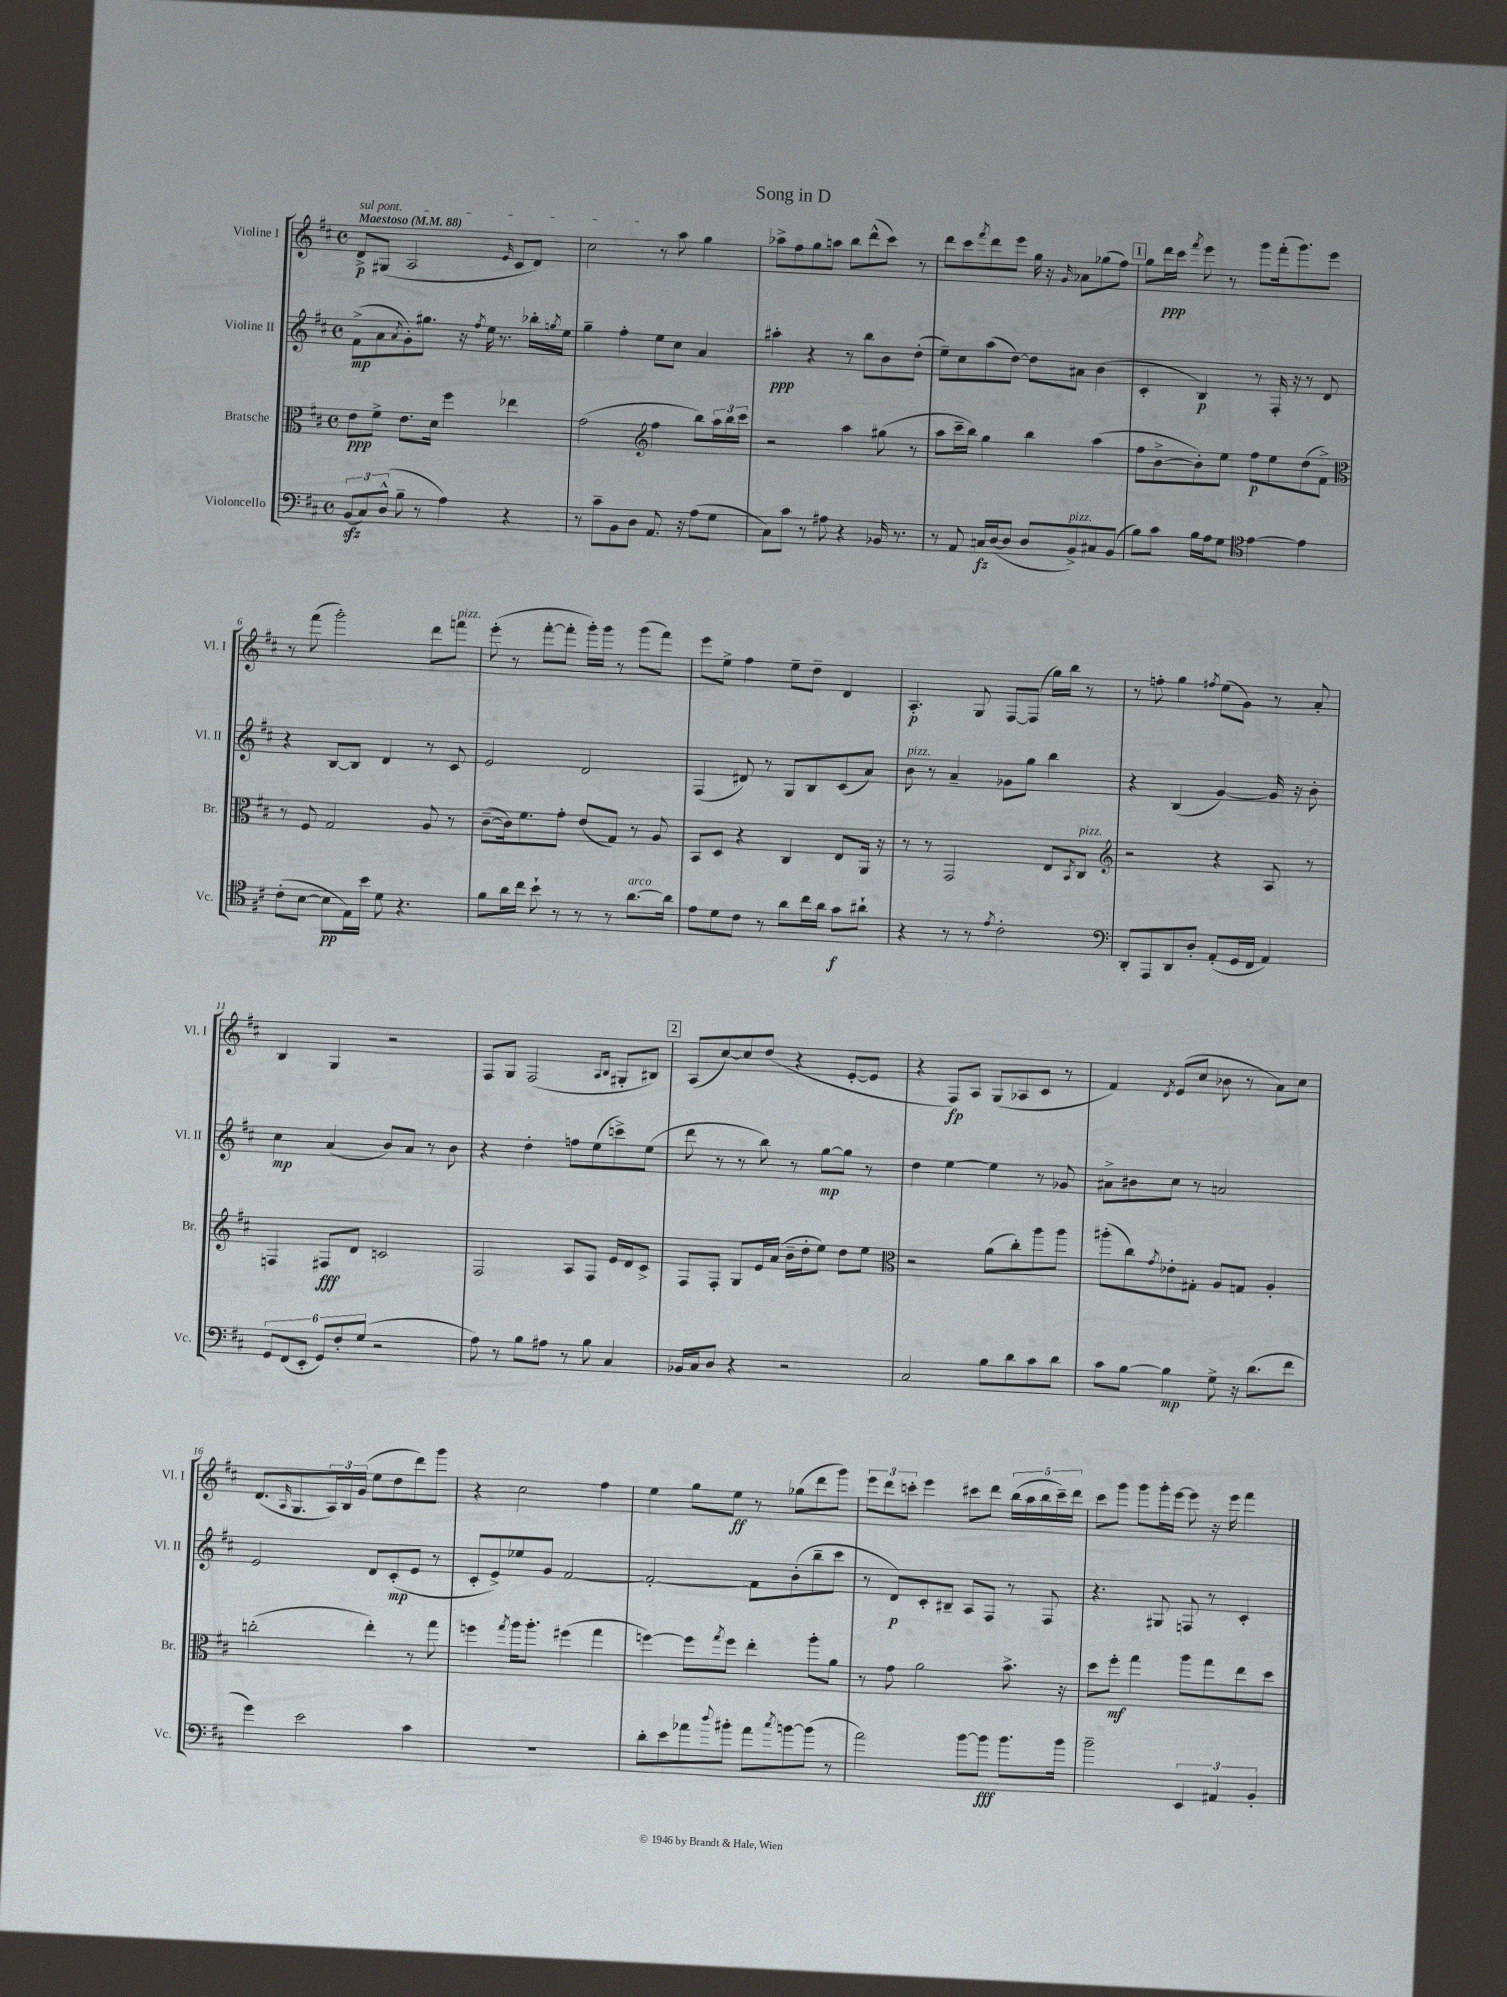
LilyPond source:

\header { title = "Song in D" }
<<
\new StaffGroup <<
\new Staff = "s0" \with { instrumentName = "Violine I" shortInstrumentName = "Vl. I" } {
    \clef treble \key d \major \defaultTimeSignature \time 4/4 \tempo "Maestoso" 4 = 88
    \once \override TextSpanner.bound-details.left.text = \markup { \italic "sul pont." } d'8->\p\startTextSpan gis8( a2 \grace { e'16 } cis'8 d'8) |
    cis''2\stopTextSpan r8 a''8 g''4 |
    aes''8-> fis''8 g''8 a''8 b''8 d'''8-^( cis'''8) r8 |
    d'''8 cis'''8 \acciaccatura { fis'''8 } d'''8 e'''8 g''16 r16 \grace { g'16 } aes'8 ges''8( fis''8) |
    \mark \markup { \box "1" } g''8 d'''16\ppp cis'''16 \acciaccatura { fis'''8 } e'''8 r8 g'''8 fis'''16-.( g'''8.) e'''8 |
    r8 fis'''8( g'''2-.) d'''8 f'''8^\markup { \italic "pizz." } |
    e'''8-.( r8 fis'''8~-. fis'''8-. g'''16-.) g'''16 r8 g'''8( fis'''8) |
    e'''8 e''8-> fis''4 e''8-- d''8-- d'4 |
    a4.-.\p g8 fis8~ fis8( g''16) b''16 r8 |
    r8 f''8-. g''4 \acciaccatura { fis''8 } e''8( g'8) r8 a'8-. |
    b4 g4 r2 |
    fis8 g8 fis2( \grace { a16 b16 } gis8-. bis8) |
    \mark \markup { \box "2" } a8( cis''8~) cis''8 d''8( r4 e'8~-. e'8 |
    r4 fis8\fp) a8 g8( aes8 cis'8 r8 |
    fis'4) \acciaccatura { d'8 } e'8( cis''8 bes'8 r8 a'8) cis''8 |
    d'8.( \grace { a16 } g8. \tuplet 3/2 { a16) b16 g'16( } e''8 d''8 d'''8) g'''8 |
    r4 cis''2 fis''4 |
    e''4 g''8 e''8\ff r8 ges''8( d'''8 g'''8) |
    \tuplet 3/2 { e'''8 d'''8 c'''8-. } e'''4 cis'''8 d'''8 \tuplet 5/4 { b''16( a''16 b''16 cis'''16--) d'''16 } |
    cis'''8 g'''8 g'''8 g'''16-. e'''16~ e'''8 r16 e'''16 fis'''4 \bar "|." |
}
\new Staff = "s1" \with { instrumentName = "Violine II" shortInstrumentName = "Vl. II" } {
    \clef treble \key d \major \defaultTimeSignature \time 4/4
    fis'8->\mp( a'8 \acciaccatura { a'8 } g'8-.) gis''8. r16 \acciaccatura { fis''8 } e''16 r8. bes''16-. \acciaccatura { g''8 } e''16 |
    g''4-- fis''4-. e''8 cis''8 a'4 |
    ais''4-.\ppp r4 r8 b''8 b'8 d''8-.( |
    e''8--) cis''8 a''8( d''8~) d''8 ais'8 b'4( |
    \mark \markup { \box "1" } cis'4-. b4\p) r8 fis16-. r16 r8 d'8 |
    r4 b8~ b8 d'4 r8 cis'8 |
    e'2 d'2 |
    fis4( dis'8) r8 g8 b8 cis'8( a'8) |
    b'8^\markup { \italic "pizz." } r8 a'4-- ges'8 g''8 b''4 |
    r4 b4( g'4~) g'16 r16 b'8-. |
    cis''4\mp a'4( b'8) a'8 r8 b'8 |
    r4 d''4-. f''8 e''8( c'''8->) e''8( |
    \mark \markup { \box "2" } d'''8 r8 r8 b''8) r8 g''8~\mp g''8 r8 |
    d''4 e''4~ e''4 r8 ges'8 |
    ais'8-> bis'8 cis''8 r8 a'2 |
    e'2 d'8 cis'8-.\mp( e'8 r8 |
    cis'8-. e'8->) ees''8 g'8 fis'2~ |
    fis'2~-. fis'8 b'8-.( b''8-- cis'''8 |
    r8 d'8\p) cis'8-. bis8-- a8 fis8 r8 fis8 |
    r4. gis8 f8 r8 cis'4-. \bar "|." |
}
\new Staff = "s2" \with { instrumentName = "Bratsche" shortInstrumentName = "Br." } {
    \clef alto \key d \major \defaultTimeSignature \time 4/4
    e'8\ppp fis'8-> e'8. d'16 fis''4 ees''4 |
    g'2( \clef treble fis''4 b''8) \tuplet 3/2 { a''16 b''16 cis'''16 } |
    r2 a''4 gis''8( r8 |
    a''8 cis'''16-- b''16) g''4 b''4 a''4( |
    \mark \markup { \box "1" } fis''8 b'8~-> b'8-.) e''8 fis''8\p e''8 d''8( fis'8->) |
    \clef alto r8 fis8 g2 a8 r8 |
    cis'8~--( cis'16) fis'8. g'8-. e'8( g8) r8 a8 |
    b,8 d8 r4 cis4 e8 a,16 r16 |
    r8 r8 g,2 e8 \acciaccatura { b,8 } cis8^\markup { \italic "pizz." } |
    \clef treble r2 r4 a8 r8 |
    f4 fis8\fff d'8 c'2 |
    fis2 a8 fis8 e'16 d'16 cis'8-> |
    \mark \markup { \box "2" } fis8 fis8-. g8 e'16 a'16( b'16-- d''16-. e''8) d''8 e''8 |
    \clef alto r2 a'8( cis''8-.) a''8 a''8 |
    ais''8-.( cis''8) \acciaccatura { g'8 } ees'8-. gis8-. a8 g8 a4-. |
    c''2-.( e''4-.) r8 g''8 |
    f''4 \acciaccatura { g''8 } a''16 a''8.-. fis''4( g''4 |
    f''4~) f''8 \acciaccatura { g''8 } f''8 e''4-. a''8-. a'8 |
    r8 g'8 a'2 b'8.-> r16 |
    d''8 fis''8-.\mf g''4 a''8 g''8 e''8 d''8 \bar "|." |
}
\new Staff = "s3" \with { instrumentName = "Violoncello" shortInstrumentName = "Vc." } {
    \clef bass \key d \major \defaultTimeSignature \time 4/4
    \tuplet 3/2 { b,8\sfz( cis8) d8-^( } b8-- r8 a4) r4 |
    r8 cis'8-- b,8 d8 a,8. r16 a8( g8 |
    cis8) cis'8 r8 ais8 r4 bes,16 r8. |
    r8 a,8 c16\fz d16~( d8 d8 b,8->^\markup { \italic "pizz." }) cis8 b,8( |
    \mark \markup { \box "1" } b8) cis'8 b16 a16 g8 \clef tenor e'4~ e'4 |
    cis'8-.( b8~ b8\pp e16) b'16 d'8 r4. |
    fis'8 a'16 cis''16 b'8-! r8 r8 r8 a'8.~^\markup { \italic "arco" } a'16 |
    e'8 d'8 cis'8 r8 a'8 cis''16 a'16 g'8\f ais'8-! |
    r4 r8 r8 \acciaccatura { e'8 } cis'2-. |
    \clef bass d,8-. a,,8 d,8 d8-. a,8-.( g,16 fis,16 a,4) |
    \tuplet 6/4 { g,8 fis,8( e,8-. g,8) fis8-. g8( } r2 |
    a8) r8 b8 ais8 r8 b8 cis4 |
    \mark \markup { \box "2" } bes,16 cis16 d8 r4 r2 |
    cis2 b8 d'8 cis'8 d'8 |
    cis'8 b8~ b4\mp g8-> r16 d'8.( fis'8 |
    g'4) e'2 cis'4 |
    R1 |
    d'8-. e'8 aes'8 \appoggiatura { d''8 } bis'8-. aes'8 \acciaccatura { cis''8 } b'8~ b'8( r8 |
    a'2) b'8~ b'8\fff b'8. b'16 |
    b'2-- \tuplet 3/2 { e,4 ais,4 b,4-. } \bar "|." |
}
>>
>>
